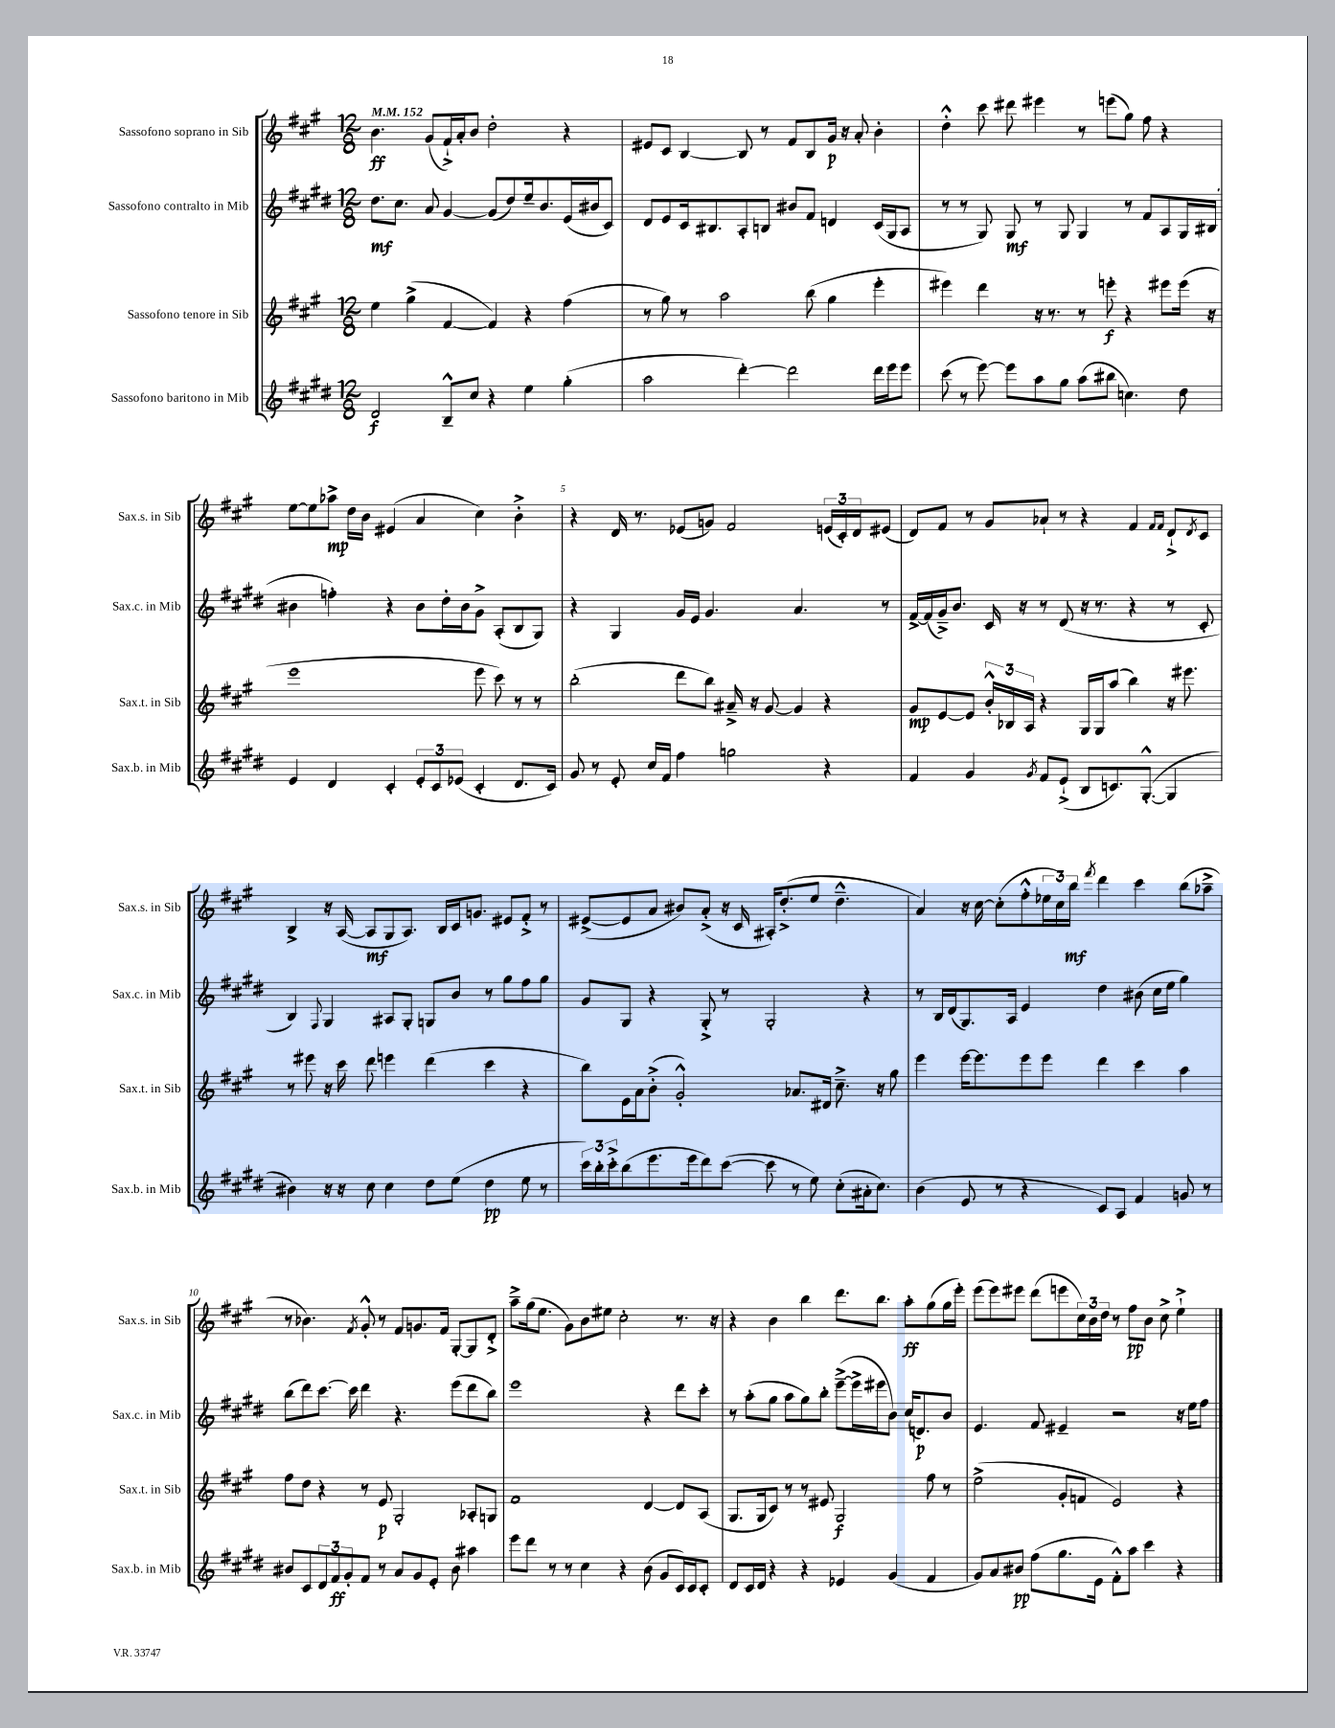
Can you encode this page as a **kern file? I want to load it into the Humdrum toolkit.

**kern	**dynam	**kern	**dynam	**kern	**dynam	**kern	**dynam
*part4	*part4	*part3	*part3	*part2	*part2	*part1	*part1
*staff4	*staff4	*staff3	*staff3	*staff2	*staff2	*staff1	*staff1
*I"Sassofono baritono in Mib	*	*I"Sassofono tenore in Sib	*	*I"Sassofono contralto in Mib	*	*I"Sassofono soprano in Sib	*
*I'Sax.b. in Mib	*	*I'Sax.t. in Sib	*	*I'Sax.c. in Mib	*	*I'Sax.s. in Sib	*
*clefG2	*	*clefG2	*	*clefG2	*	*clefG2	*
*k[f#c#g#d#]	*	*k[f#c#g#]	*	*k[f#c#g#d#]	*	*k[f#c#g#]	*
*M12/8	*	*M12/8	*	*M12/8	*	*M12/8	*
*MM152	*	*MM152	*	*MM152	*	*MM152	*
=1	=1	=1	=1	=1	=1	=1	=1
2d#/	f	4ee\	.	8.dd#\L	mf	4.b\	ff
.	.	.	.	8.cc#\J	.	.	.
.	.	(4gg#^\	.	.	.	.	.
.	.	.	.	8a/	.	(8g#/L	.
8B~^^/L	.	[4f#/	.	[4g#/	.	16f#`^/L)	.
.	.	.	.	.	.	16a'/J	.
8cc#/J	.	.	.	.	.	8b/J	.
4r	.	4f#/])	.	(8g#/L]	.	2dd'\	.
.	.	.	.	8dd#/)	.	.	.
4ee\	.	4r	.	16ee~/k	.	.	.
.	.	.	.	8.b/	.	.	.
(4gg#'\	.	(4ff#\	.	(16e/L	.	4r	.
.	.	.	.	16b#X/J	.	.	.
.	.	.	.	8c#/J)	.	.	.
=2	=2	=2	=2	=2	=2	=2	=2
2aa\	.	8r	.	8d#/L	.	8e#X/L	.
.	.	8gg#\)	.	8e/	.	8c#/J	.
.	.	8r	.	16c#/k	.	[4B/	.
.	.	.	.	8.B#X/	.	.	.
.	.	2aa\	.	.	.	.	.
[4ddd#'\)	.	.	.	8A'/	.	8B/]	.
.	.	.	.	8Bn/J	.	8r	.
2ddd#\]	.	.	.	8b#X/L	.	8f#/L	.
.	.	(8bb\	.	8f#/J	.	8B/	.
.	.	4gg#\	.	4dn/	.	16g#/Jk	p
.	.	.	.	.	.	16r	.
.	.	.	.	.	.	8a'/	.
16ddd#\LL	.	4eee'\	.	(16c#/LL	.	4b'\	.
16eee\J	.	.	.	16G#/J	.	.	.
8eee\J	.	.	.	8A/J	.	.	.
=3	=3	=3	=3	=3	=3	=3	=3
(8ccc#\	.	4eee#X\)	.	8r	.	4dd'^^\	.
8r	.	.	.	8r	.	.	.
[8eee\)	.	4ddd\	.	8G#/)	.	8ccc#\	.
8eee\L]	.	.	.	8G#/	mf	8ddd#X\	.
8aa\	.	16r	.	8r	.	4eee#X\	.
.	.	8.r	.	.	.	.	.
8gg#\J	.	.	.	8G#/	.	.	.
(8aa\L	.	8r	.	4G#/	.	8r	.
8bb#X\J	.	8eeen'\	f	.	.	(8eeen\L	.
4.ccn\)	.	4r	.	8r	.	8gg#\J)	.
.	.	.	.	8f#/L	.	8ff#\	.
.	.	8eee#X\L	.	8A/	.	4r	.
8dd#\	.	(16eee#\Jk	.	16G#/L	.	.	.
.	.	16r	.	(16B#X/JJ	.	.	.
!!LO:LB:g=z
=4	=4	=4	=4	=4	=4	=4	=4
4e/	.	1eee	.	4b#X\	.	[8ee\L	.
.	.	.	.	.	.	8ee\]	.
4d#/	.	.	.	4ffn'\)	.	8aa-X^\J	mp
.	.	.	.	.	.	16dd\LL	.
.	.	.	.	.	.	16b\JJ	.
4c#'/	.	.	.	4r	.	(4e#X/	.
12e'/L	.	.	.	8b#\L	.	4a/	.
12c#/	.	.	.	.	.	.	.
.	.	.	.	16dd#'\L	.	.	.
(12e-X/J	.	.	.	.	.	.	.
.	.	.	.	16b#\J	.	.	.
4c#'/	.	8eee\	.	8g#^\J	.	4cc#\)	.
.	.	8ccc#\)	.	(8A'/L	.	.	.
8.d#/L	.	8r	.	8B/	.	4b'^\	.
.	.	8r	.	8G#/J)	.	.	.
16c#/Jk)	.	.	.	.	.	.	.
=5	=5	=5	=5	=5	=5	=5	=5
8g#/	.	(2bb'\	.	4r	.	4r	.
8r	.	.	.	.	.	.	.
8e'/	.	.	.	4G#/	.	16d/	.
.	.	.	.	.	.	8.r	.
16cc#/LL	.	.	.	.	.	.	.
16f#/JJ	.	.	.	.	.	.	.
4ff#\	.	8ddd\L	.	16g#/LL	.	(8e-X/L	.
.	.	.	.	16e/JJ	.	.	.
.	.	8bb\J)	.	4.g#/	.	8gn/J)	.
2ggn\	.	16a#X~^/	.	.	.	2f#/	.
.	.	16r	.	.	.	.	.
.	.	[8g#/	.	.	.	.	.
.	.	4g#/]	.	4.a/	.	.	.
4r	.	4r	.	.	.	(24en/LL	.
.	.	.	.	.	.	24c#'/)	.
.	.	.	.	.	.	24d/J	.
.	.	.	.	8r	.	(8e#X/J	.
=6	=6	=6	=6	=6	=6	=6	=6
4f#/	.	8g#/L	mp	[16f#^/LL	.	8d/L)	.
.	.	.	.	(16f#/]	.	.	.
.	.	[8e/	.	16g#~^/J)	.	8f#/J	.
.	.	.	.	8.b/J	.	.	.
4g#/	.	8e/J]	.	.	.	8r	.
.	.	24b'^^/LL	.	16c#/	.	8g#/L	.
.	.	24B-X/	.	.	.	.	.
.	.	.	.	16r	.	.	.
.	.	24A/JJ	.	.	.	.	.
8qg#/	.	.	.	.	.	.	.
8f#/L	.	4r	.	8r	.	8a-X`/J	.
(8e`^/J	.	.	.	(8d#/	.	8r	.
8B/L	.	16G#/LL	.	16r	.	4r	.
.	.	16G#/J	.	8.r	.	.	.
8.cn/)	.	(8aa/J	.	.	.	.	.
.	.	4bb\)	.	4r	.	4f#/	.
([8.G#'^^/J	.	.	.	.	.	.	.
.	.	.	.	.	.	16qqf#/LL	.
.	.	.	.	.	.	16qqf#/JJ	.
4G#/]	.	16r	.	8r	.	8d`^/L	.
.	.	8.eee#X\	.	.	.	.	.
.	.	.	.	.	.	8qd/	.
.	.	.	.	8c#'/	.	8c#/J	.
!!LO:LB:g=z
=7	=7	=7	=7	=7	=7	=7	=7
4b#X\)	.	8r	.	4B/)	.	4B^/	.
.	.	8eee#X\	.	.	.	.	.
.	.	.	.	8qqF#/	.	.	.
16r	.	16r	.	4G#/	.	16r	.
16r	.	16ccc#\	.	.	.	([16A/	.
8cc#\	.	8ddd\	.	.	.	8A/L]	mf
4cc#\	.	4eeen\	.	8A#X/L	.	8G#/	.
.	.	.	.	8G#'/J	.	8.A/J)	.
8dd#\L	.	(4ddd\	.	8Gn/L	.	.	.
.	.	.	.	.	.	16B/LL	.
(8ee\J	.	.	.	8b/J	.	16c#/J	.
.	.	.	.	.	.	8.gn/J	.
4dd#\	pp	4ccc#\	.	8r	.	.	.
.	.	.	.	8gg#\L	.	8e#X/L	.
8ee\	.	4r	.	8ff#\	.	8f#'^/J	.
8r	.	.	.	8gg#\J	.	8r	.
=8	=8	=8	=8	=8	=8	=8	=8
24ccc#\LL)	.	8bb\L)	.	8g#/L	.	([8e#X^/L	.
24bb'\	.	.	.	.	.	.	.
24ccc#'^\J	.	.	.	.	.	.	.
(8bb\	.	16e\L	.	8G#/J	.	8e#/]	.
.	.	16a\J	.	.	.	.	.
8.eee\	.	(8b'^\J	.	4r	.	8a/J	.
.	.	2g#'^^/)	.	.	.	8b#X/L)	.
16eee\k	.	.	.	.	.	.	.
8ddd#\)	.	.	.	8G#'^/	.	(8a'^/J	.
([8ccc#\J	.	.	.	8r	.	16r	.
.	.	.	.	.	.	16c#/	.
8ccc#\]	.	.	.	2G#'/	.	16A#X'/KL)	.
.	.	.	.	.	.	(8.dd'^/	.
8r	.	8.a-X/L	.	.	.	.	.
8ee\)	.	.	.	.	.	8ee/J	.
.	.	16d#X/Jk	.	.	.	.	.
(8cc#'\L	.	8.cc#~^\	.	.	.	4.dd~^^\	.
16a#X'\k	.	.	.	4r	.	.	.
8.cc#\J)	.	16r	.	.	.	.	.
.	.	8gg#\	.	.	.	.	.
=9	=9	=9	=9	=9	=9	=9	=9
(4b\	.	4eee\	.	8r	.	4a/)	.
.	.	.	.	16B/LL	.	.	.
.	.	.	.	(16d#/J	.	.	.
8e/	.	[16eee\KL	.	8.G#/)	.	16r	.
.	.	8.eee\]	.	.	.	[16cc#\	.
8r	.	.	.	.	.	(8cc#'\L]	.
.	.	.	.	16A/Jk	.	.	.
4r	.	8eee\	.	4e/	.	8ff#'^^\	.
.	.	8eee\J	.	.	.	24ee-X\L	.
.	.	.	.	.	.	24cc#\)	.
.	.	.	.	.	.	24bb\JJ	mf
.	.	.	.	.	.	8qfff#/	.
8c#/L)	.	4ddd\	.	4dd#\	.	4ddd\	.
8A/J	.	.	.	.	.	.	.
4f#/	.	4ccc#\	.	(8b#X\	.	4ccc#\	.
.	.	.	.	16cc#\LL	.	.	.
.	.	.	.	16ee\JJ	.	.	.
8gn/	.	4aa\	.	4gg#\)	.	(8bb\L	.
8r	.	.	.	.	.	8aa-X~^\J	.
!!LO:LB:g=z
=10	=10	=10	=10	=10	=10	=10	=10
8b#X/L	.	8ff#\L	.	(8bb\L	.	8r	.
8c#/	.	8dd\J	.	8ddd#\)	.	4.b-X\)	.
12d#/	.	4r	.	[8.ccc#\J	.	.	.
12f#/	ff	.	.	.	.	.	.
12g#'/	.	.	.	.	.	.	.
.	.	.	.	16ccc#\]	.	.	.
.	.	.	.	.	.	8qf#/	.
8f#/J	.	8r	.	4ddd#\	.	8g#'^^/	.
8r	.	8e/	p	.	.	8r	.
8a/L	.	2G#'/	.	4.r	.	8f#/L	.
8g#/	.	.	.	.	.	8.gn/	.
8e'/J	.	.	.	.	.	.	.
.	.	.	.	.	.	16f#/Jk	.
8b#\	.	.	.	(8eee\L	.	[8G#'/L	.
4aa#X\	.	8A-X'/L	.	8ddd#\	.	8G#/]	.
.	.	8Gn/J	.	8bb\J)	.	8d'^/J	.
=11	=11	=11	=11	=11	=11	=11	=11
8eee\L	.	1f#	.	1eee	.	8aa~^\L	.
8ddd#\J	.	.	.	.	.	(16gg#\k	.
.	.	.	.	.	.	8.ee\J	.
8r	.	.	.	.	.	.	.
8r	.	.	.	.	.	8g#\L)	.
4cc#\	.	.	.	.	.	8b\	.
.	.	.	.	.	.	8ee#X\J	.
4r	.	.	.	.	.	2cc#'\	.
(8b\	.	[4d/	.	4r	.	.	.
8g#/L	.	.	.	.	.	.	.
16c#/L)	.	8d/L]	.	8ddd#\L	.	8.r	.
16c#/J	.	.	.	.	.	.	.
8c#'/J	.	(8A/J	.	8ccc#'\J	.	.	.
.	.	.	.	.	.	16r	.
=12	=12	=12	=12	=12	=12	=12	=12
8d#/L	.	8.G#/L	.	8r	.	4r	.
16c#/L	.	.	.	(8aa'\L	.	.	.
16d#/JJ	.	16G#/k	.	.	.	.	.
4r	.	8c#/J)	.	8gg#\J	.	4b\	.
.	.	8r	.	8aa\L	.	.	.
4r	.	8r	.	8gg#\)	.	4bb\	.
.	.	8e#X/	.	8bb'\J	.	.	.
4e-X/	.	2G#/	f	([8eee~^\L	.	8.ddd\L	.
.	.	.	.	16eee^\L]	.	.	.
.	.	.	.	16eee#X\J	.	8.bb\J	.
(4g#/	.	.	.	8b\J)	.	.	.
.	.	.	.	(16cc#/KL	.	8aa'\L	ff
.	.	.	.	8.dn/)	p	.	.
4f#/	.	8ff#\	.	.	.	(8gg#\	.
.	.	8r	.	8b/J	.	16gg#\L	.
.	.	.	.	.	.	16eee'\JJ)	.
=13	=13	=13	=13	=13	=13	=13	=13
8g#/L)	.	(2ee^\	.	4.e/	.	(8eee\L	.
8a/	.	.	.	.	.	8eee\)	.
8b#X/J	pp	.	.	.	.	8eee#X\J	.
(8ff#\L	.	.	.	8f#/	.	(8ddd\L	.
8.gg#\	.	8g#'/L	.	4e#X~/	.	8eeen\	.
.	.	8fn/J	.	.	.	24cc#\L)	.
.	.	.	.	.	.	24b\	.
16e\Jk	.	.	.	.	.	.	.
.	.	.	.	.	.	24dd\JJ	.
8f#'^^\L)	.	2e/)	.	2r	.	8r	.
8aa\J	.	.	.	.	.	8ff#\L	pp
4ccc#\	.	.	.	.	.	8b\J	.
.	.	.	.	.	.	8cc#^\	.
4r	.	4r	.	16r	.	4ee`^\	.
.	.	.	.	16ee\KL	.	.	.
.	.	.	.	8ff#\J	.	.	.
==	==	==	==	==	==	==	==
*-	*-	*-	*-	*-	*-	*-	*-
